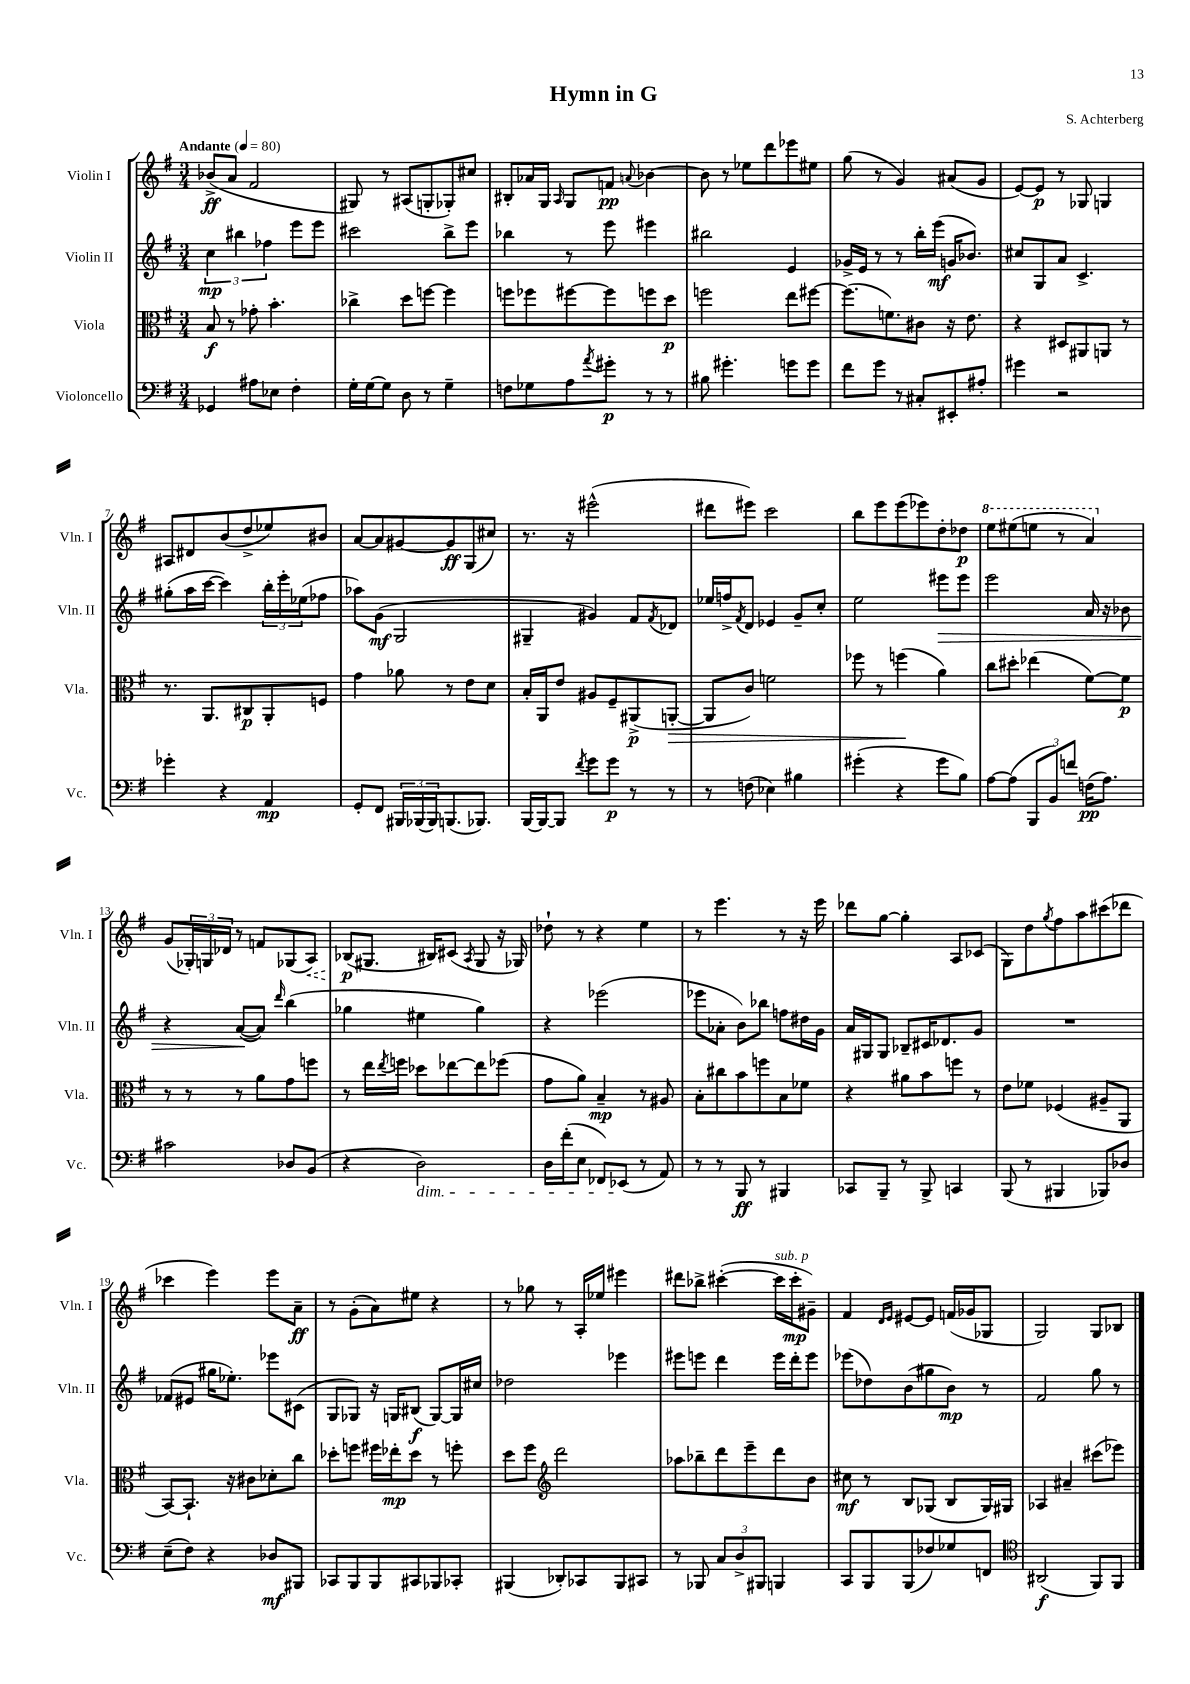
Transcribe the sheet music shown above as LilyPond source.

\header { title = "Hymn in G" composer = "S. Achterberg" }
<<
\new StaffGroup <<
\new Staff = "s0" \with { instrumentName = "Violin I" shortInstrumentName = "Vln. I" } {
    \clef treble \key g \major \numericTimeSignature \time 3/4 \tempo "Andante" 4 = 80
    bes'8->\ff( a'8 fis'2 |
    gis8) r8 ais8( g8-. ges8-.) cis''8 |
    bis8-. aes'16 g16 \grace { a16 } g8 f'8\pp \appoggiatura { a'8 } bes'4~ |
    bes'8 r8 ees''8 d'''8 ees'''8 eis''8 |
    g''8( r8 g'4) ais'8( g'8 |
    e'8~) e'8\p r8 ges8 g4 |
    ais8 dis'8 b'8( d''8-> ees''8) bis'8 |
    a'8~ a'8 gis'8~ gis'8\ff g8( cis''8) |
    r8. r16 eis'''2-^( |
    dis'''8 eis'''8) c'''2 |
    b''8 e'''8 e'''8( ees'''8) d''8-. des''8\p |
    \ottava #1 e'''8 eis'''8( e'''8 r8 a''4) \ottava #0 |
    g'8( \tuplet 3/2 { ges16-.) g16 des'16 } r8 f'8 ges8( \once \override Hairpin.style = #'dashed-line a8\<) |
    bes8\p\!( gis8. bis16) cis'8( \acciaccatura { a8 } gis8 r16 ges16) |
    des''8-! r8 r4 e''4 |
    r8 e'''4. r8 r16 e'''16 |
    des'''8 g''8~ g''4-. a8 ces'8( |
    g8) d''8 \acciaccatura { g''8 } fis''8 a''8 cis'''8( des'''8 |
    ces'''4 e'''4) e'''8 a'8--\ff |
    r8 g'8-.( a'8) eis''8 r4 |
    r8 ges''8 r8 a16-. ees''16 eis'''4 |
    dis'''8 bes''8-> cis'''4~-.( cis'''16^\markup { \italic "sub. p" } cis'''16-.\mp gis'8--) |
    fis'4 \grace { d'16 e'16 } eis'8~ eis'8 f'16( ges'16 ges8 |
    g2) g8 bes8 \bar "|." |
}
\new Staff = "s1" \with { instrumentName = "Violin II" shortInstrumentName = "Vln. II" } {
    \clef treble \key g \major \numericTimeSignature \time 3/4
    \tuplet 3/2 { c''4\mp bis''4 fes''4 } e'''8 e'''8 |
    cis'''2 b''8-> e'''8 |
    bes''4 r8 e'''8 eis'''4 |
    bis''2 e'4 |
    ges'16-> e'16 r8 r8 b''16-. e'''16\mf( g'16 bes'8.) |
    cis''8 g8 a'8 c'4.-> |
    gis''8-.( a''16 c'''16~ c'''4) \tuplet 3/2 { b''16-. e'''16-. ees''16( } fes''8 |
    aes''8) g'8\mf( g2 |
    gis4-- gis'4) fis'8 \acciaccatura { fis'8 } des'8 |
    ees''16 f''16-> \acciaccatura { fis'8 } d'8 ees'4 g'8-- c''8-. |
    e''2 eis'''8\> eis'''8 |
    e'''2 a'16 r16 bes'8 |
    r4 a'8~\!( a'8) \grace { d'''16 } b''4( |
    ges''4 eis''4 ges''4) |
    r4 ees'''2( |
    ees'''8 aes'8-. b'8) bes''8 f''8 dis''16 g'16 |
    a'16 gis16 gis8 bes8-- cis'16 des'8. g'8 |
    R2. |
    fes'8( eis'8 gis''16 ees''8.-.) ees'''8 cis'8( |
    g8 ges8) r16 g16 bis8\f( g8~) g16 cis''16 |
    des''2 ees'''4 |
    eis'''8 e'''8 d'''4 e'''16 d'''16-. e'''8 |
    ees'''8( des''8) b'8( gis''8 b'8\mp) r8 |
    fis'2 g''8 r8 \bar "|." |
}
\new Staff = "s2" \with { instrumentName = "Viola" shortInstrumentName = "Vla." } {
    \clef alto \key g \major \numericTimeSignature \time 3/4
    b8\f r8 ges'8-. b'4.-. |
    ces''4-> d''8 f''8~ f''4 |
    f''8 fes''8 fis''8~ fis''8 f''8 d''8\p |
    f''2 e''8 fis''8~ |
    fis''8.( f'8.) cis'8 r16 e'8. |
    r4 dis8 ais,8 a,8 r8 |
    r8. a,8. cis8\p a,8-. f8 |
    g'4 aes'8 r8 e'8 d'8 |
    b16-. a,16 e'8 ais8 fis8-- ais,8->\p( a,8~-.\> |
    a,8 c'8) f'2 |
    fes''8 r8 f''4\!( a'4) |
    c''8 dis''8-. ees''4( fis'8~) fis'8\p |
    r8 r8 r8 a'8 g'8 f''8 |
    r8 e''16 \acciaccatura { e''8 } f''16 des''8 ees''8~ ees''8 fes''8( |
    g'8 a'8) b4--\mp r8 ais8 |
    b8-. cis''8 b'8 f''8 b8 fes'8 |
    r4 ais'8 b'8 f''8 r8 |
    e'8 fes'8 fes4( ais8-- a,8 |
    b,8~) b,8.-! r16 cis'8 des'8-. c''8 |
    des''8-. f''8 fis''16 ees''16-.\mp des''8 r8 f''8-. |
    d''8 fis''8 \clef treble d'''2 |
    aes''8 bes''8-- d'''8 e'''8-- d'''8 b'8 |
    cis''8\mf r8 b8 ges8( b8 ges16) gis16 |
    aes4 ais'4-- cis'''8( ees'''8) \bar "|." |
}
\new Staff = "s3" \with { instrumentName = "Violoncello" shortInstrumentName = "Vc." } {
    \clef bass \key g \major \numericTimeSignature \time 3/4
    ges,4 ais8 ees8 fis4-. |
    g16-. g16~ g8 d8 r8 g4-- |
    f8 ges8 a8 \acciaccatura { a'8 } gis'8-.\p r8 r8 |
    bis8 gis'4.-. g'8 g'8 |
    fis'8 g'8 r8 cis8-. eis,8-. ais8-. |
    gis'4 r2 |
    ges'4-. r4 a,4\mp |
    g,8-. fis,8 \tuplet 3/2 { bis,,16 bes,,16( bes,,16) } b,,8.( bes,,8.) |
    b,,16~ b,,16~ b,,8 \acciaccatura { fis'8 } g'8 g'8\p r8 r8 |
    r8 f8( ees4) bis4 |
    gis'4-.( r4 gis'8 b8) |
    a8~ a8( \tuplet 3/2 { b,,8 b,8) f'8 } f16\pp( a8.) |
    cis'2 des8 b,8( |
    r4 d2\dim) |
    d16 fis'16-.( e8 fes,8) ees,8\!( r8 a,8) |
    r8 r8 b,,8\ff r8 bis,,4 |
    ces,8 b,,8-- r8 b,,8-> c,4 |
    b,,8( r8 bis,,4 bes,,8) des8 |
    e8--( fis8) r4 des8\mf bis,,8 |
    ces,8 b,,8 b,,8 cis,8 bes,,8 ces,8-. |
    bis,,4( des,8-.) ces,8 bis,,8 cis,8 |
    r8 bes,,8 \tuplet 3/2 { c8 d8-> bis,,8 } b,,4 |
    c,8 b,,8 b,,8( fes8) ges8 f,8 |
    \clef tenor ais,2\f( fis,8) fis,8 \bar "|." |
}
>>
>>
